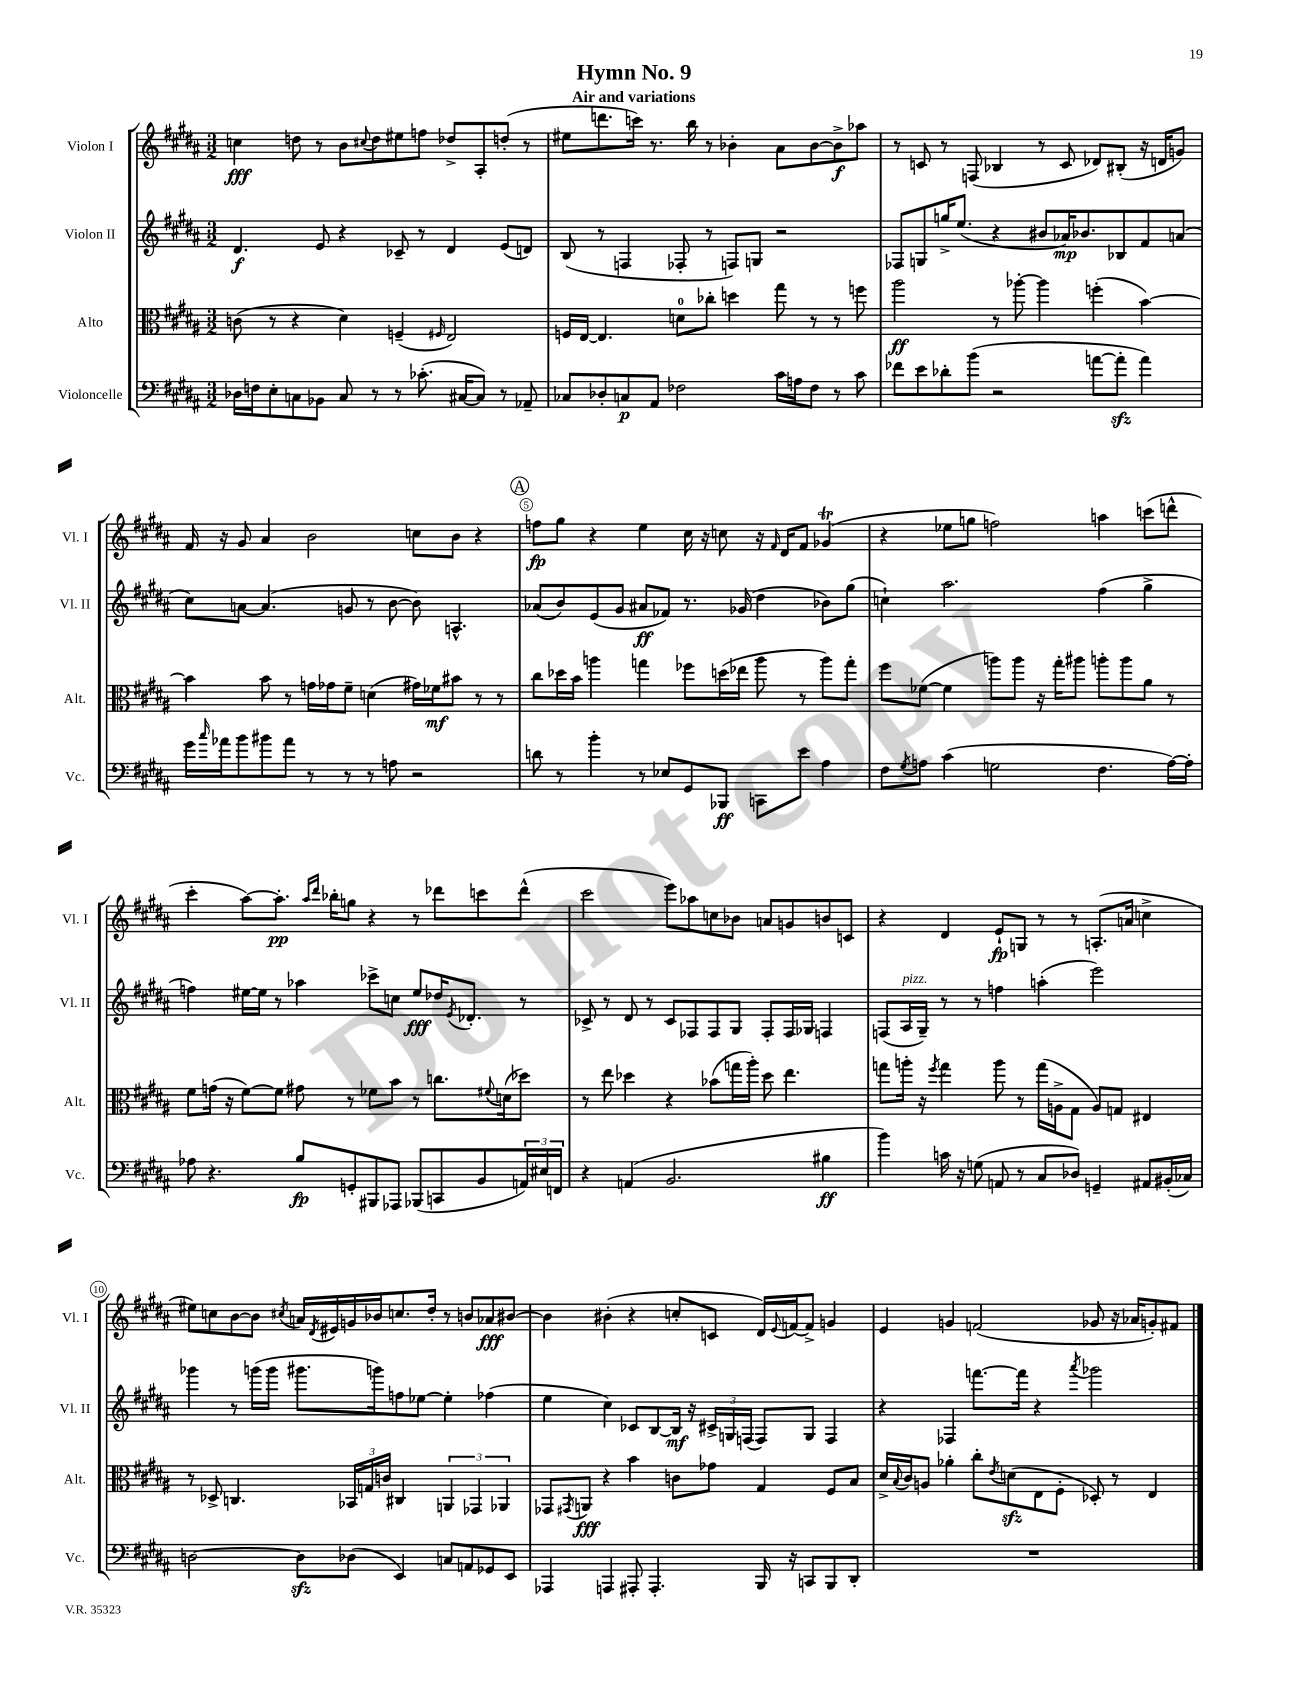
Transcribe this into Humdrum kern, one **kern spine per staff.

**kern	**kern	**kern	**kern
*staff4	*staff3	*staff2	*staff1
*clefF4	*clefC3	*clefG2	*clefG2
*k[f#c#g#d#a#]	*k[f#c#g#d#a#]	*k[f#c#g#d#a#]	*k[f#c#g#d#a#]
*M3/2	*M3/2	*M3/2	*M3/2
16D-	(8c	4.d#	4cc
16F	.	.	.
8E'	8r	.	.
8C	4r	.	8dd
8BB-	.	8e	8r
8C	4d#)	4r	8b
.	.	.	8qqcc#
8r	.	.	8dd
8r	(4F~	8c-~	8ee#
(8.c-'	.	8r	8ff
.	16qqF#	.	.
.	2E)	4d#	8dd-^
[16C#	.	.	.
8C#])	.	.	8A#'
8r	.	(8e	(8dd'
8AA-~	.	8d)	8r
=	=	=	=
8C-	16F	(8B	8ee#
.	[16E	.	.
8D-'	4.E]	8r	8.ddd
8C	.	4F	.
.	.	.	16ccc)
8AA#	.	.	8.r
2F-	8d	8F-'	.
.	.	.	16bb
.	8cc-'	8r	8r
.	4dd	8F)	4b-'
.	.	8G	.
16c#	8gg#	2r	8a#
16A	.	.	.
8F-	8r	.	[8b-
8r	8r	.	8b-^]
8c#	8ff	.	8aa-
=	=	=	=
8f-	2aa#	8F-	8r
8e	.	8G	8c
8d-'	.	16gg^	8r
.	.	(8.ee	.
(8b	.	.	(8F
2r	8r	4r	4B-
.	[8aa-'	.	.
.	4aa-]	8b#	8r
.	.	16a-)	8c
.	.	8.b-	.
[8a	(4ff'	.	8d-)
8a']	.	8B-	(8B#'
4a)	[4b)	8f#	16r
.	.	.	16d
.	.	(8a	8g)
=	=	=	=
16g#	4b]	8cc#)	16f#
16qqcc#	.	.	.
16a-	.	.	16r
8b	.	[8a	8g#
8b#	8b	(4.a]	4a#
8a-	8r	.	.
8r	16g	.	2b
.	16g-	.	.
8r	8f#~	8g	.
8r	(4d	8r	.
8A	.	[8b	.
2r	16g#)	8b])	8cc
.	16f-	.	.
.	8b#	4.A^^	8b
.	8r	.	4r
.	8r	.	.
=	=	=	=
8d	8cc#	(8a-	8ff
8r	16dd-	8b)	8gg#
.	16b	.	.
4b'	4aa	(8e	4r
.	.	8g#	.
8r	4gg	8a#	4ee
8E-	.	8f-)	.
8GG#	8ff-	8.r	16cc#
.	.	.	16r
8BBB-	(16dd	.	8cc
.	16ee-	(16g-	.
8CC	8aa	4dd#	16r
.	.	.	16qqf#
.	.	.	16d#
8e	8r	.	8f#
4A#	8aa)	8b-)	(4g-
.	8gg'	(8gg#	.
=	=	=	=
8F#	8ff#	4cc`)	4r
8qG#	.	.	.
8A	([8f-	.	.
(4c#	4f-]	2.aa#	8ee-
.	.	.	8gg
2G	8aa)	.	2ff)
.	8aa	.	.
.	16r	.	.
.	16gg#'	.	.
.	8aa#	.	.
4.F#	8aa'	(4ff#	4aa
.	8aa	.	.
.	8a#	4gg#^	(8ccc
[16A)	8r	.	8ddd^^
16A']	.	.	.
=	=	=	=
8A-	8f#	4ff)	4ccc#'
4.r	(16g	.	.
.	16r	.	.
.	[8f#)	[16ee#	[8aa#)
.	.	16ee#]	.
.	8f#]	8r	8.aa#']
8B	8g#	4aa-	.
.	.	.	16qqaa#
.	.	.	16qqddd#
.	.	.	16bb-'
8GG'	8r	.	8gg
8BBB#	8f-	8ccc-^	4r
8AAA-	8b	8cc	.
(8BBB-	8r	8ee#	8r
8CC	8.cc	16dd-	8ddd-
.	.	8qe	.
.	.	8.d-'	.
8BB	.	.	8ccc
.	8qqf#	.	.
.	(16d	.	.
24AA)	8dd-)	8r	(8ddd-^^
24E#	.	.	.
24FF	.	.	.
=	=	=	=
4r	8r	8c-^	2ccc#
.	8ee	8r	.
(4AA	4dd-	8d#	.
.	.	8r	.
2.BB	4r	8c-	8eee)
.	.	8F-	8aa-
.	(8b-	8F-	8cc
.	16gg	8G#	8b-
.	16aa#')	.	.
.	8dd-	8F-'	8a
.	4.ee	16F-	8g
.	.	16G-	.
4B#	.	4F	8b
.	.	.	8c
=	=	=	=
4b)	8gg	(8F	4r
.	16aa'	16A#	.
.	16r	16G#~)	.
.	8qff#	.	.
16c	4gg	8r	4d#
16r	.	.	.
(8G	.	8r	.
8AA	8aa	4ff	8e`
8r	8r	.	8G
8C#	(16gg	(4aa'	8r
.	16A^	.	.
8D-)	8G#	.	8r
4GG~	8A)	2eee)	(8.A'
.	8G	.	.
.	.	.	16a
8AA#	4E#	.	4cc^
(16BB#'	.	.	.
16C-)	.	.	.
=	=	=	=
[2D	8r	4ggg-	8ee#)
.	8D-^	.	8cc
.	4.C	8r	[8b
.	.	(16ggg	8b]
.	.	16ggg	.
.	.	.	8qcc#
8D]	.	8.ggg#	16a
.	.	.	8qd#
.	.	.	16e#
(8D-	24BB-	.	16g
.	24G	.	.
.	.	16ggg)	16b-
.	24c	.	.
4EE)	4C#	8ff	8.cc
.	.	[8ee-	.
.	.	.	16dd#'
8C	6AA	4ee-']	8r
8AA	.	.	8b
.	6GG-	.	.
8GG-	.	(4ff-	8a-
.	6AA-	.	.
8EE	.	.	[8b#
=	=	=	=
4AAA-	8GG-	4ee	4b#]
.	8qGG#	.	.
.	8AA	.	.
4AAA	4r	4cc#)	(4b#'
8AAA#'	4b	8c-	4r
4.AAA#'	.	[8B	.
.	8c	16B]	8cc'
.	.	16r	.
.	8g-	24c#^	8c
.	.	24G	.
.	.	(24F	.
16BBB	4G#	8F)	16d#)
.	.	.	8qqe
16r	.	.	[16f
8CC	.	8G	8f^]
8BBB	8F#	4F	4g
8DD#'	8B	.	.
=	=	=	=
1.r	16d#^	4r	4e
.	8qqB	.	.
.	16c#	.	.
.	8A	.	.
.	4a-'	4F-	4g
.	8cc#'	[8.fff	(2f
.	8qe	.	.
.	(8d	.	.
.	.	16fff]	.
.	8E	4r	.
.	8F#'	.	.
.	.	8qaaa#	.
.	8D-')	2ggg-	8g-
.	8r	.	16r
.	.	.	16a-
.	4E	.	8g')
.	.	.	8f#
==	==	==	==
*-	*-	*-	*-
